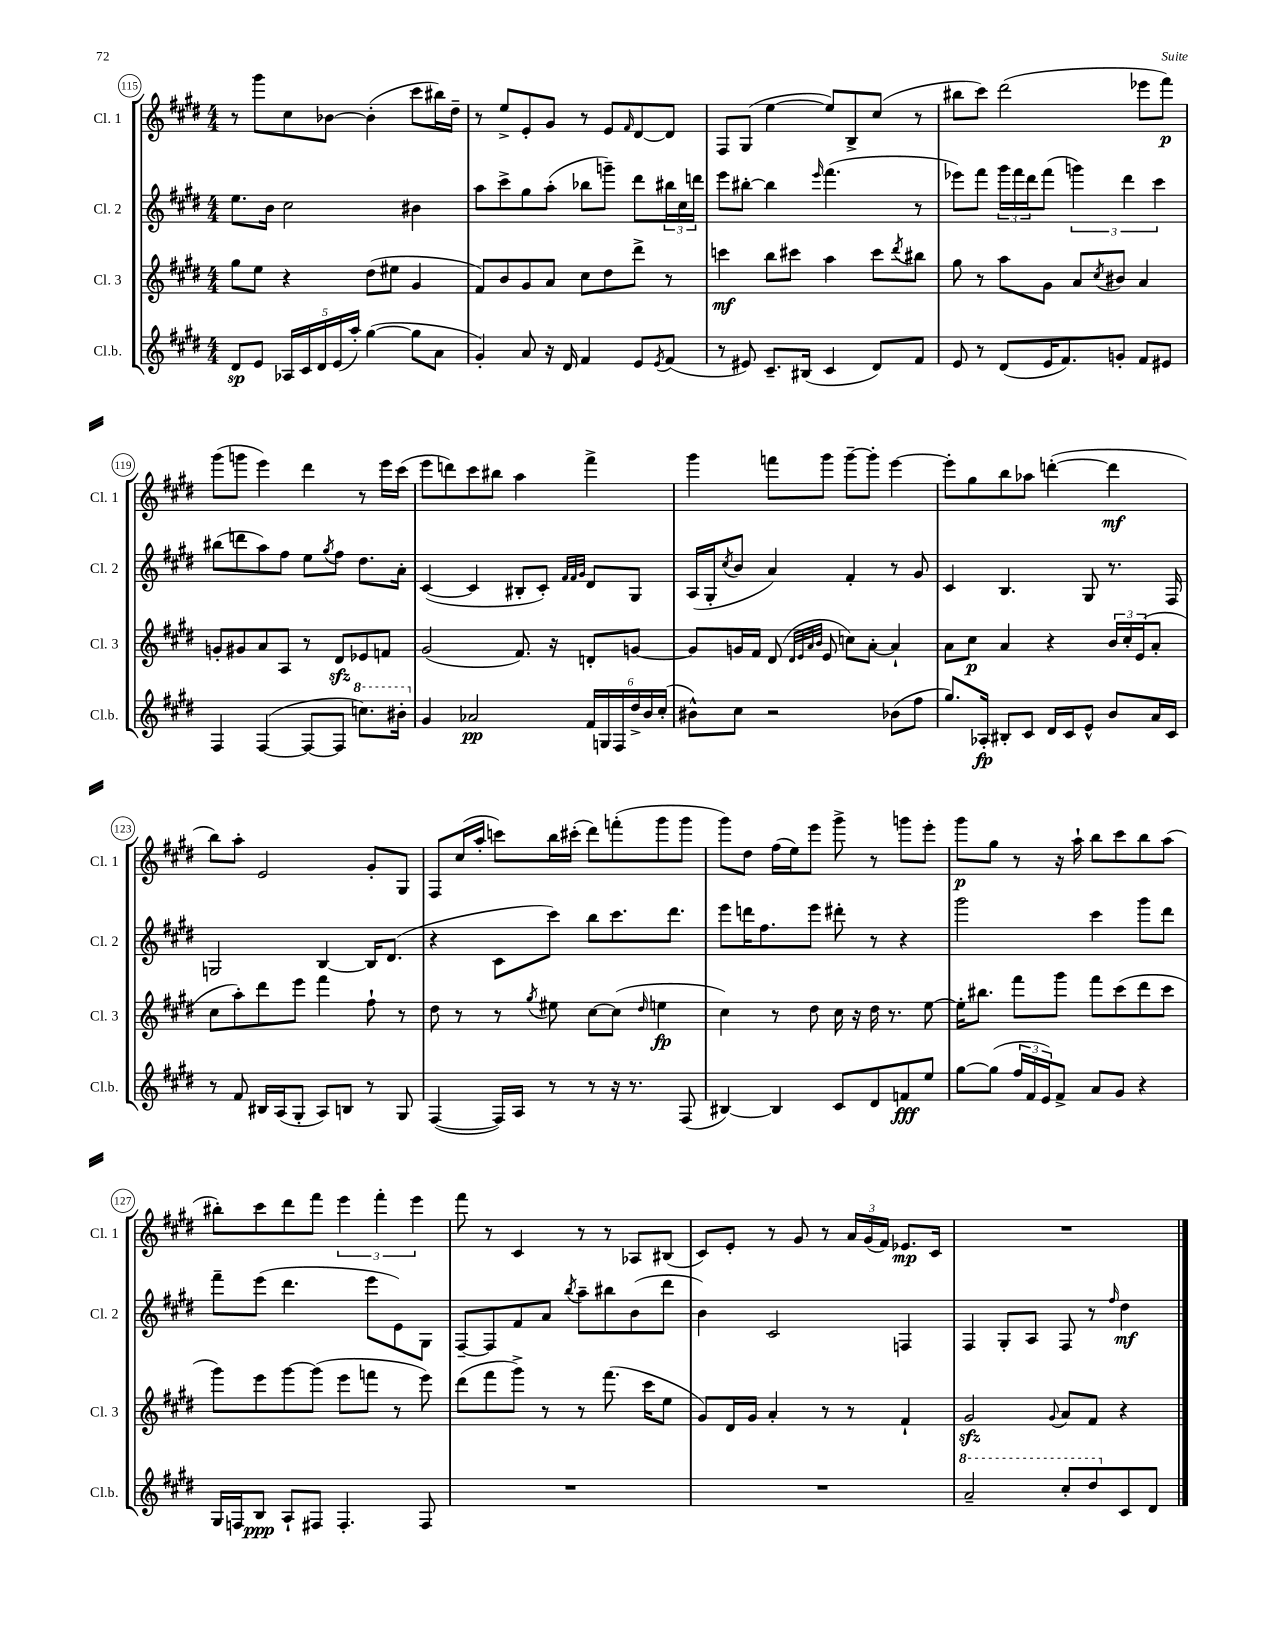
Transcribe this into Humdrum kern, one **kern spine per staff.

**kern	**kern	**kern	**kern
*staff4	*staff3	*staff2	*staff1
*clefG2	*clefG2	*clefG2	*clefG2
*k[f#c#g#d#]	*k[f#c#g#d#]	*k[f#c#g#d#]	*k[f#c#g#d#]
*M4/4	*M4/4	*M4/4	*M4/4
8d#	8gg#	8.ee	8r
8e	8ee	.	8ggg#
.	.	16b	.
20A-	4r	2cc#	8cc#
20c#	.	.	.
20d#	.	.	.
.	.	.	[8b-
(20e	.	.	.
20aa')	.	.	.
([4gg#	(8dd#	.	(4b-']
.	8ee#	.	.
8gg#]	4g#	4b#	8ccc#
8a	.	.	16bb#)
.	.	.	16dd#~
=	=	=	=
4g#')	8f#)	8aa	8r
.	8b	8ccc#^	8ee^
8a	8g#	8gg#	8e'
16r	8a	(8aa'	8g#
16d#	.	.	.
4f#	8cc#	8bb-	8r
.	8dd#	8ggg~)	8e
.	.	.	16qqf#
8e	8ddd#^	8ddd#	[8d#
8qe	.	.	.
(8f#	8r	24bb#	8d#]
.	.	24cc#	.
.	.	24ddd	.
=	=	=	=
8r	4ccc	8eee	8F#
8e#)	.	[8bb#'	(8G#
8.c#~	8bb	4bb#]	[4ee
.	8ccc#	.	.
(16B#	.	.	.
.	.	16qqeee	.
4c#	4aa	(4.fff#	8ee])
.	.	.	8B^
8d#)	8ccc#	.	(8cc#
.	8qddd#	.	.
8f#	8bb#	8r	8r
=	=	=	=
8e	8gg#	8eee-)	8bb#
8r	8r	8fff#	8ccc#)
(8d#	8aa	24ggg#	(2ddd#
.	.	24fff#	.
.	.	24ddd#	.
16e	8g#	(8fff#	.
8.f#)	.	.	.
.	8a	6ggg)	.
.	8qcc#	.	.
8g'	8b#	.	.
.	.	6ddd#	.
8f#	4a	.	8eee-
.	.	6ccc#	.
8e#	.	.	8fff#)
=	=	=	=
4F#	8g'	(8bb#	(8ggg#
.	8g#	8ddd	8ggg
([4F#	8a	8aa)	4eee)
.	8A	8ff#	.
8F#_	8r	8ee	4ddd#
.	.	8qgg#	.
8F#]	8d#	8ff#	.
8.ccc)	8e-	8.dd#	8r
.	8f	.	16eee
16bb#'	.	16a'	(16ccc#
=	=	=	=
4g#	(2g#	([4c#	8eee
.	.	.	8ddd)
2a-	.	4c#]	8ccc#
.	.	.	8bb#
.	8.f#)	8B#'	4aa
.	.	8c#')	.
.	16r	.	.
.	.	32qqf#	.
.	.	32qqf#	.
.	.	32qqg#	.
24f#	8d'	8d#	4fff#^
24G	.	.	.
24F#	.	.	.
24dd#^	[8g	8G#	.
24b	.	.	.
(24cc#'	.	.	.
=	=	=	=
8b#^^)	8g]	(16A	4ggg#
.	.	16G#'	.
.	.	8qcc#	.
8cc#	16g	8b	.
.	16f#	.	.
2r	(8d#	4a)	8fff
.	32qqd#	.	.
.	32qqe	.	.
.	32qqa	.	.
.	32qqb	.	.
.	8e	.	8ggg#
.	8cc)	4f#'	[8ggg#~
.	[8a'	.	8ggg#']
(8b-	4a`]	8r	[4eee
8ff#	.	8g#	.
=	=	=	=
8.gg#)	8a	4c#	8eee']
.	8cc#	.	8gg#
16A-'	.	.	.
8B#'	4a	4.B	8bb
8c#	.	.	8aa-
16d#	4r	.	([4ddd'
16c#	.	.	.
8e^^	.	8G#	.
8b	24b	8.r	4ddd]
.	24cc#'	.	.
.	(24e	.	.
16a	8a'	.	.
16c#	.	16F#	.
=	=	=	=
8r	8cc#	2G	8bb)
8f#	8aa')	.	8aa'
16B#	8ddd#	.	2e
(16A	.	.	.
8G#'	8eee	.	.
8A)	4fff#	[4B	.
8B	.	.	.
8r	8ff#`	16B]	8g#'
.	.	(8.d#	.
8G#	8r	.	8G#
=	=	=	=
([4F#	8dd#	4r	8F#
.	8r	.	(16cc#
.	.	.	16aa'
16F#])	8r	8c#	8ccc)
16A	.	.	.
.	8qgg#	.	.
8r	8ee#	8ccc#)	16bb
.	.	.	(16ccc#'
8r	[8cc#	8bb	8ddd#)
16r	(8cc#]	8.ccc#	(8fff'
8.r	.	.	.
.	16qqdd#	.	.
.	4ee	.	8ggg#
.	.	8.ddd#	.
(8F#	.	.	8ggg#
=	=	=	=
[4B#)	4cc#)	8eee	8ggg#)
.	.	16ddd	8dd#
.	.	8.ff#	.
4B#]	8r	.	(16ff#
.	.	.	16ee)
.	8dd#	8eee	8eee
8c#	16cc#	8ddd#'	8ggg#^
.	16r	.	.
8d#	16dd#	8r	8r
.	8.r	.	.
8f	.	4r	8ggg
8ee	[8ee	.	8eee'
=	=	=	=
[8gg#	16ee']	2ggg#	8ggg#
.	8.bb#	.	.
(8gg#]	.	.	8gg#
24ff#	8fff#	.	8r
24f#	.	.	.
24e)	.	.	.
8f#^	8ggg#	.	16r
.	.	.	16aa`
8a	8fff#	4ccc#	8bb
8g#	(8ccc#	.	8ccc#
4r	8ddd#	8ggg#	8bb
.	8ccc#	8ddd#	(8aa
=	=	=	=
16G#	8ggg#)	8fff#~	8bb#')
16F	.	.	.
8B	8eee	(8eee	8ccc#
8A`	[8ggg#	4.ddd#	8ddd#
8F#	(8ggg#]	.	8fff#
4.F#'	8eee	.	6eee
.	8fff	8eee	.
.	.	.	6fff#'
.	8r	8e)	.
.	.	.	6eee
8F#	8eee)	8G#	.
=	=	=	=
1r	(8ddd#	[8F#~	8fff#
.	8fff#	8F#]	8r
.	8ggg#^)	8f#	4c#
.	8r	8a	.
.	.	8qbb	.
.	8r	8aa~	8r
.	(8.fff#	8bb#	8r
.	.	(8b	8A-
.	16ccc#	.	.
.	8ee	8ddd#	(8B#
=	=	=	=
1r	8g#)	4b)	8c#)
.	16d#	.	8e'
.	16g#	.	.
.	4a'	2c#	8r
.	.	.	8g#
.	8r	.	8r
.	8r	.	24a
.	.	.	(24g#
.	.	.	24f#)
.	4f#`	4F	8.e-
.	.	.	16c#
=	=	=	=
2aa~	2g#	4F#	1r
.	.	8G#'	.
.	.	8A	.
.	8qqg#	.	.
8ccc#'	8a	8F#	.
8ddd#	8f#	8r	.
.	.	16qqff#	.
8c#	4r	4dd#	.
8d#	.	.	.
==	==	==	==
*-	*-	*-	*-
